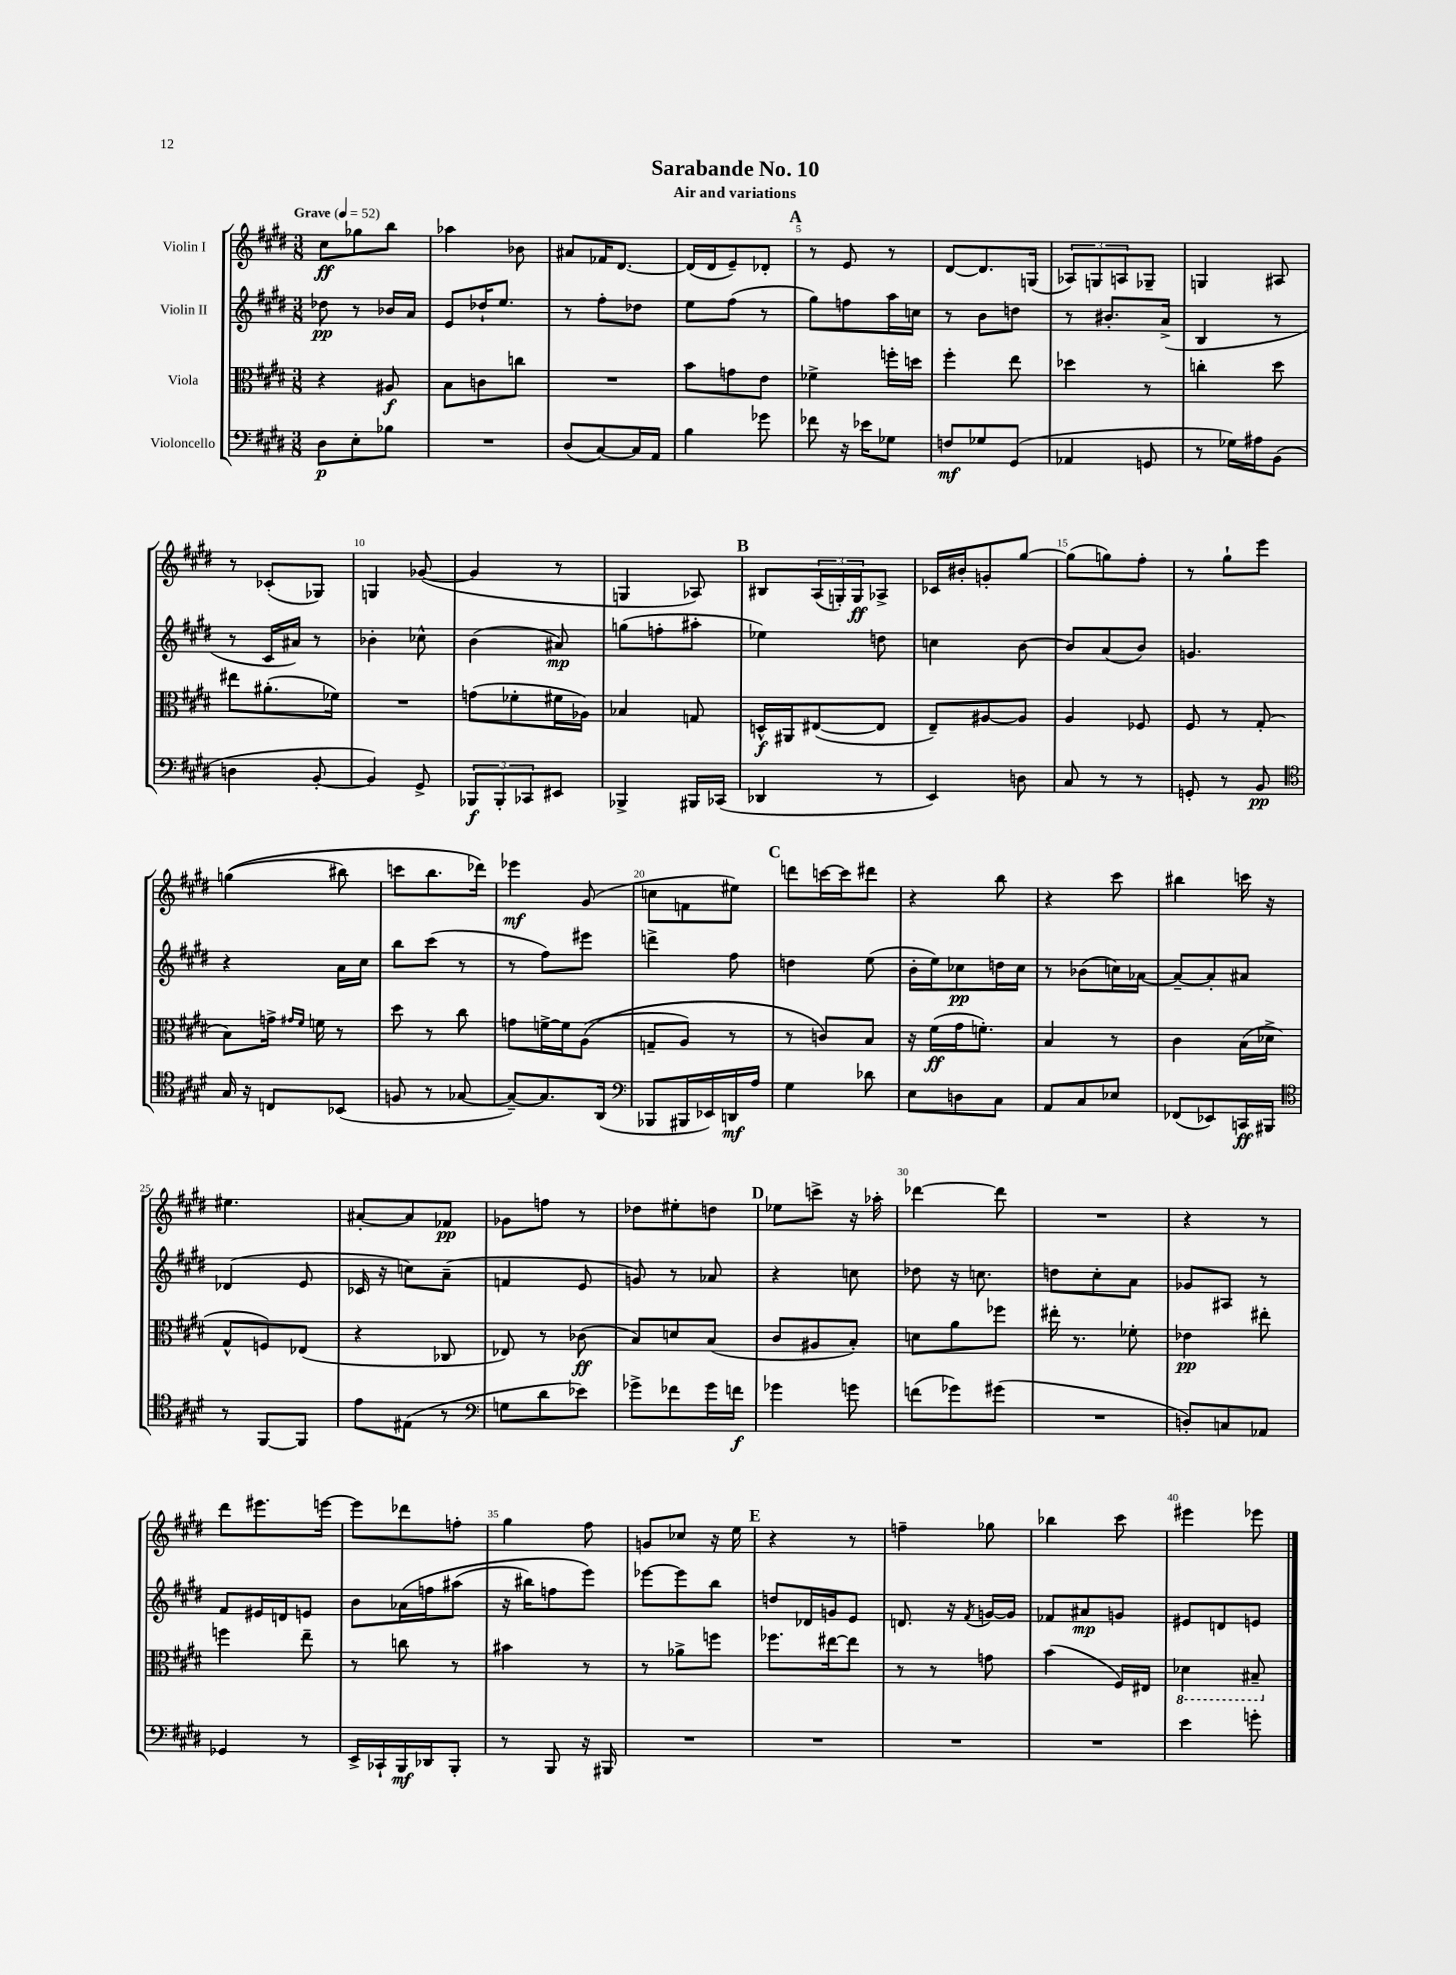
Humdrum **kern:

**kern	**kern	**kern	**kern
*staff4	*staff3	*staff2	*staff1
*clefF4	*clefC3	*clefG2	*clefG2
*k[f#c#g#d#]	*k[f#c#g#d#]	*k[f#c#g#d#]	*k[f#c#g#d#]
*M3/8	*M3/8	*M3/8	*M3/8
*MM52	*MM52	*MM52	*MM52
8D#	4r	8dd-	8cc#
8E'	.	8r	8gg-
8B-	8A#	16b-	8bb
.	.	16a	.
=	=	=	=
4.r	8B	8e	4aa-
.	8c	16dd-`	.
.	.	8.ee	.
.	8cc	.	8b-
=	=	=	=
(8D#	4.r	8r	8a#
[8C#)	.	8ff#'	16f-
.	.	.	[8.d#
16C#]	.	8dd-	.
16AA	.	.	.
=	=	=	=
4B	8b	8ee	(16d#]
.	.	.	16d#
.	8g	(8ff#	8e~)
8g-	8e	8r	8d-'
=	=	=	=
8f-	4f-^	8gg#)	8r
16r	.	8ff	8e
16e-	.	.	.
8G-	16ff'	16aa	8r
.	16dd	16cc	.
=	=	=	=
8F	4ff#'	8r	[8d#
8G-	.	8b	8.d#]
(8GG#	8ee	8dd	.
.	.	.	(16G
=	=	=	=
4AA-	4dd-	8r	12A-)
.	.	.	12G
.	.	8.b#'	.
.	.	.	12A
8GG	8r	.	8G-~
.	.	(16a^	.
=	=	=	=
8r	4cc'	4B	4G
16G-)	.	.	.
16A#	.	.	.
(8BB	8dd#	8r	8A#
=	=	=	=
4D	8ee#	8r	8r
.	(8.a#'	16c#	(8c-'
.	.	16a#)	.
[8BB'	.	8r	8G-)
.	16f-)	.	.
=	=	=	=
4BB])	4.r	4b-'	4G
8GG#^	.	8cc-^^	([8g-
=	=	=	=
12BBB-	(8g	(4b	4g-]
12BBB-'	.	.	.
.	8f-'	.	.
12CC-	.	.	.
8EE#	16f#	8a#)	8r
.	16A-)	.	.
=	=	=	=
4BBB-^	4B-	(8gg	4G
.	.	8ff'	.
16BBB#	8G	8aa#'	8A-)
(16CC-	.	.	.
=	=	=	=
4DD-	16D^^	4ee-)	8B#
.	16AA#	.	.
.	([8E#	.	(24A
.	.	.	24G')
.	.	.	24G
8r	8E#]	8dd	8A-^
=	=	=	=
4EE)	8E~)	4cc	16c-
.	.	.	16b#'
.	[8A#	.	8g'
8D	8A#]	[8b	[8gg#
=	=	=	=
8C#	4A	8b]	(8gg#]
8r	.	(8a	8gg)
8r	8F-	8b)	8ff#'
=	=	=	=
8GG'	8F#	4.g	8r
8r	8r	.	8gg#`
8BB	(8G#'	.	8eee
=	=	=	=
*clefC4	*	*	*
16G#	8B)	4r	&((4gg
16r	.	.	.
8C	16g^	.	.
.	16qqg#	.	.
.	16qqf#	.	.
.	16f	.	.
(8BB-	8r	16a	8bb#)
.	.	16cc#	.
=	=	=	=
8F	8dd#	8bb	8ccc
8r	8r	(8ccc#	8.bb
[8G-	8cc#	8r	.
.	.	.	16ddd-&)
=	=	=	=
8G-~_)	8g	8r	4eee-
8.G-]	[16f^	8ff#)	.
.	16f]	.	.
.	&((8A	8eee#	(8g#
(16AA	.	.	.
=	=	=	=
*clefF4	*	*	*
8BBB-	8G~	4ddd^	8cc
16BBB#	8A)	.	8f
16EE-)	.	.	.
16DD	8r	8ff#	8ee#)
16A	.	.	.
=	=	=	=
4G#	8r	4dd	8ddd
.	8c&)	.	[16ccc
.	.	.	16ccc]
8d-	8B	(8ee	8ddd#
=	=	=	=
8E	16r	16b'	4r
.	(16f#	16ee)	.
8D	16g#	8cc-	.
.	8.f')	.	.
8C#	.	16dd	8bb
.	.	16cc-	.
=	=	=	=
8AA	4B	8r	4r
8C#	.	(8b-	.
8E-	8r	16cc)	8ccc#
.	.	[16a-	.
=	=	=	=
(8FF-	4c#	8a-~_	4bb#
8EE-)	.	8a-']	.
16CC	(16B	8a#	16ccc
16BBB#	16d-^	.	16r
=	=	=	=
*clefC4	*	*	*
8r	8G#^^	(4d-	4.ee#
[8FF#	8F)	.	.
8FF#]	(8E-	8e	.
=	=	=	=
8e	4r	16c-	[8a#'
.	.	16r	.
(8E#	.	8cc)	8a#]
8r	8C-	(8a~	8f-
=	=	=	=
*clefF4	*	*	*
8G	8E-)	4f	8g-
8d#	8r	.	8ff
8e-)	(8c-	8e	8r
=	=	=	=
8g-^	8B)	8g)	8dd-
8f-	8d	8r	8ee#'
16g-	(8B	8a-	8dd
16f	.	.	.
=	=	=	=
4g-	8c#	4r	8ee-
.	8A#	.	8ccc^
8g	8B')	8cc	16r
.	.	.	16aa-'
=	=	=	=
(8f	8d	8dd-	[4ddd-
8g-)	8a	16r	.
.	.	8.cc	.
(8g#	8ff-	.	8ddd-]
=	=	=	=
4.r	16ee#'	8dd	4.r
.	8.r	.	.
.	.	8cc#'	.
.	8f-'	8a	.
=	=	=	=
8D')	4e-	8g-	4r
8C	.	8A#	.
8AA-	8ee#'	8r	8r
=	=	=	=
4GG-	4ff	8f#	8ddd#
.	.	16e#	8.eee#
.	.	16d	.
8r	8ee~	8e	.
.	.	.	[16eee
=	=	=	=
16EE^	8r	8b	8eee]
16CC-`	.	.	.
16BBB	8cc	&(16a-	8ddd-
16DD-	.	16ff	.
8BBB'	8r	(8aa#	8ff'
=	=	=	=
8r	4b#	16r	4gg#
.	.	16bb#)	.
8BBB	.	8ff	.
16r	8r	8eee&)	8ff#
16BBB#	.	.	.
=	=	=	=
4.r	8r	[8eee-	8g
.	8a-^	8eee-]	8cc-
.	8ff	8bb	16r
.	.	.	16ee
=	=	=	=
4.r	8.ff-	8dd	4r
.	.	16d-	.
.	[16ee#	16g	.
.	8ee#]	8e	8r
=	=	=	=
4.r	8r	8.d	4ff~
.	8r	.	.
.	.	16r	.
.	.	8qf#	.
.	8g	[16g	8gg-
.	.	16g]	.
=	=	=	=
4.r	(4b	8f-	4bb-
.	.	8a#	.
.	16F#)	8g	8ccc#
.	16E#	.	.
=	=	=	=
4e	4D-	8e#	4eee#
.	.	8d	.
8g'	8BB#~	8e	8eee-
==	==	==	==
*-	*-	*-	*-
